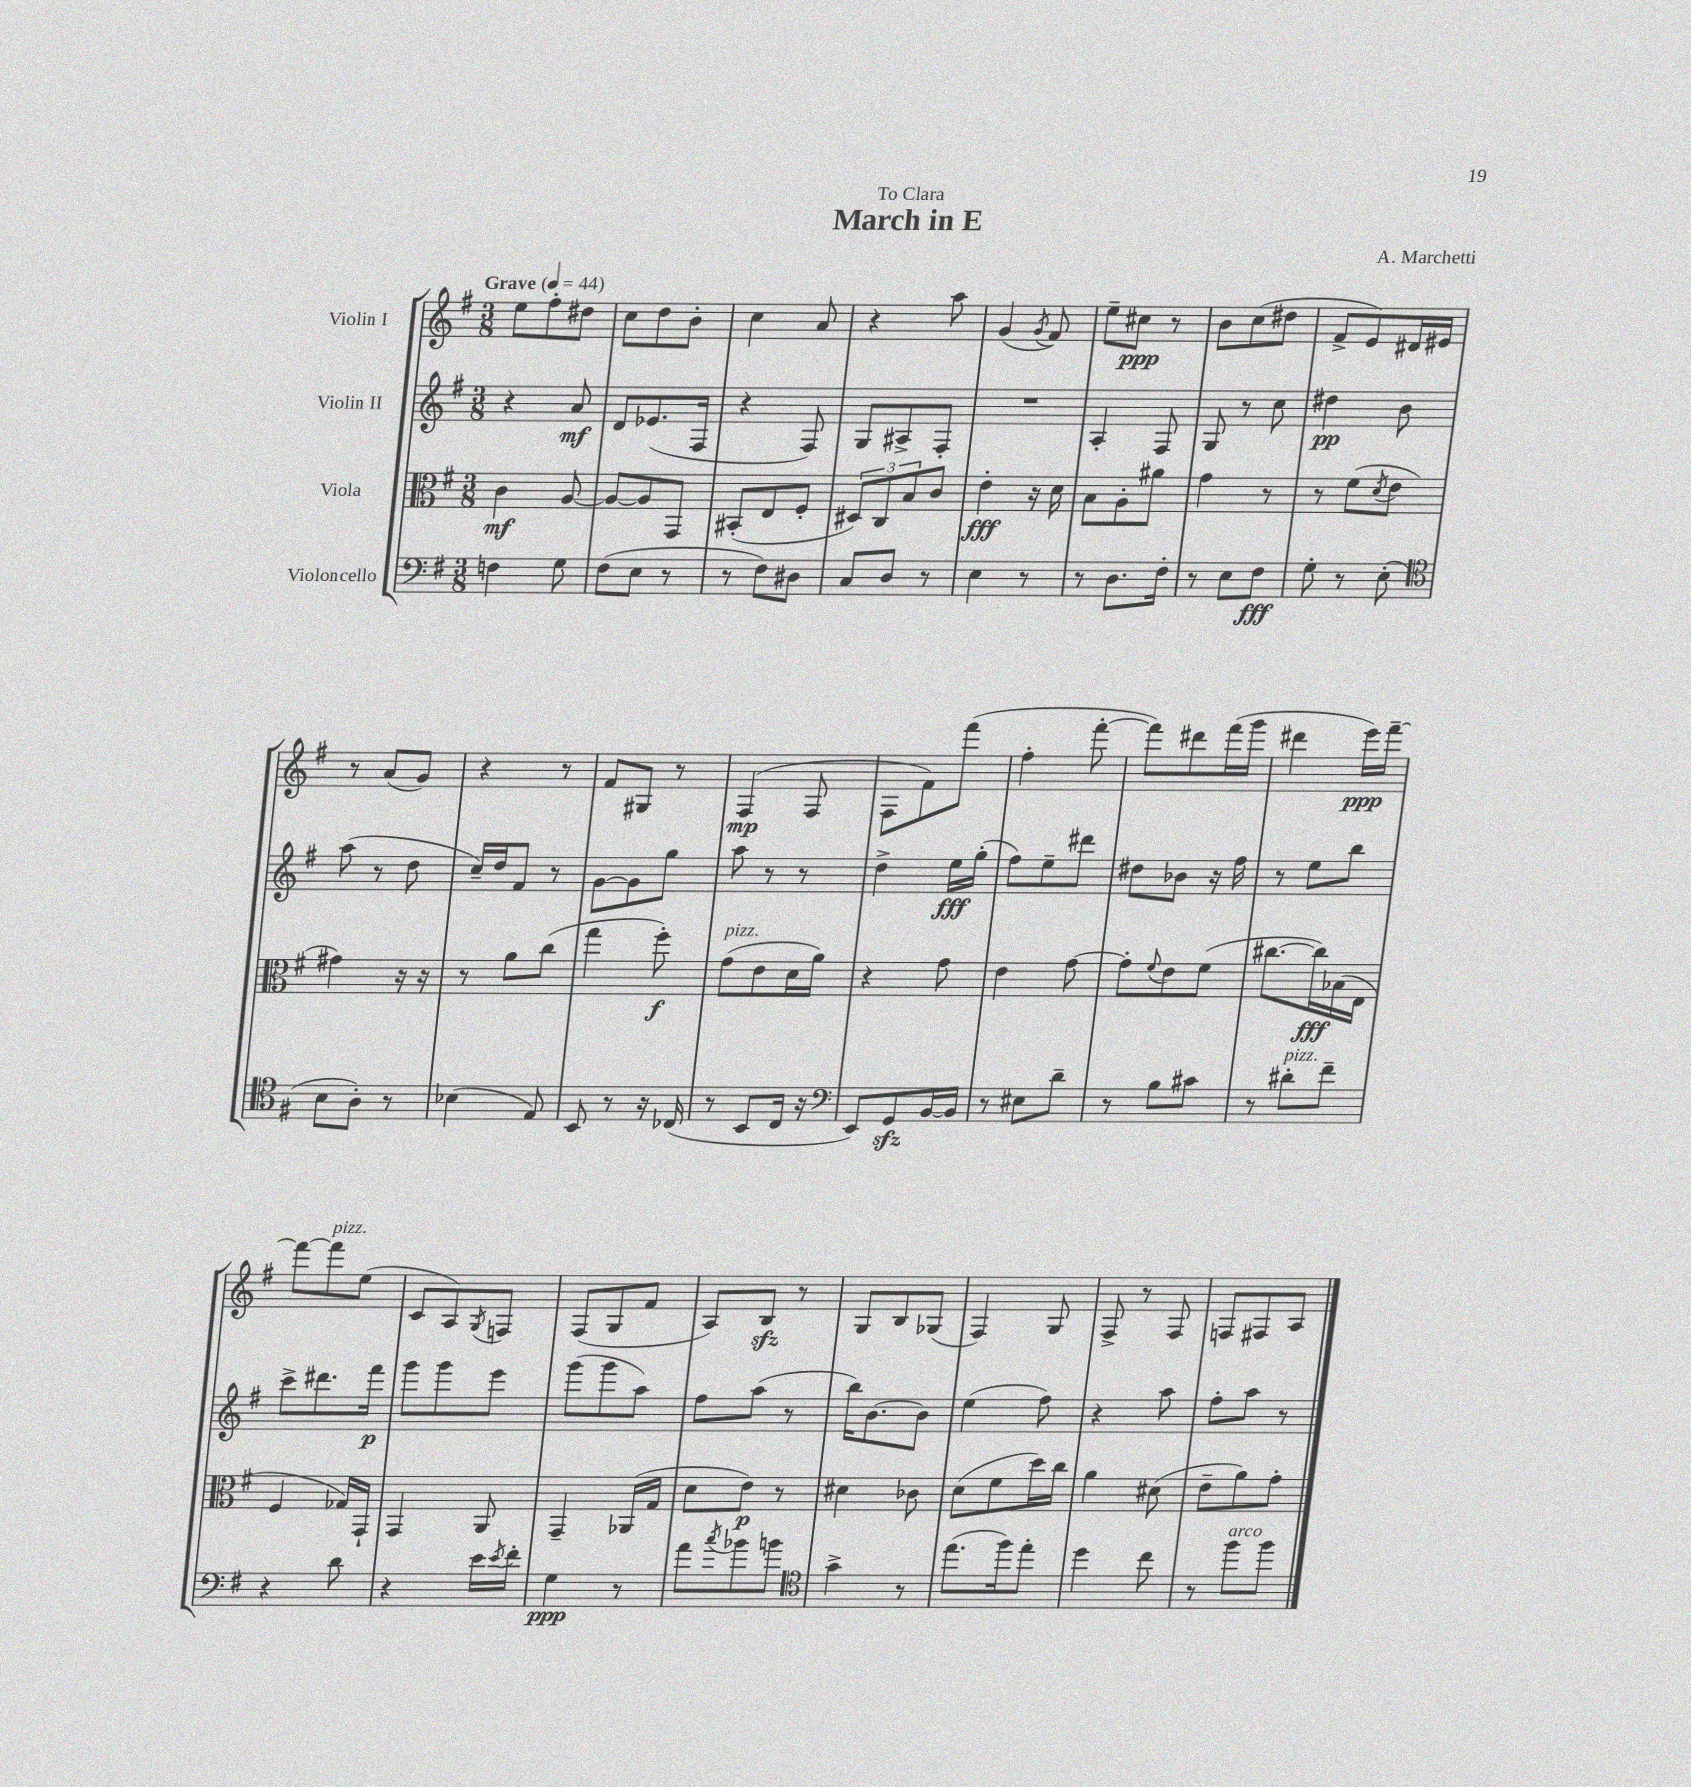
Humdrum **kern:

**kern	**kern	**kern	**kern
*staff4	*staff3	*staff2	*staff1
*clefF4	*clefC3	*clefG2	*clefG2
*k[f#]	*k[f#]	*k[f#]	*k[f#]
*M3/8	*M3/8	*M3/8	*M3/8
*MM44	*MM44	*MM44	*MM44
4F	4c	4r	8ee
.	.	.	8ff#'
8G	[8A	8a	8dd#
=	=	=	=
(8F#	8A_	8d	8cc
8E	8A]	(8.e-	8dd
8r	8GG	.	8b'
.	.	16F#	.
=	=	=	=
8r	(8BB#'	4r	4cc
8F#)	8E	.	.
8D#	8F#'	8F#)	8a
=	=	=	=
8C	12D#)	8G	4r
.	12C	.	.
8D	.	8A#^	.
.	12B	.	.
8r	8c	8F#'	8aa
=	=	=	=
4E	4e'	4.r	(4g
.	.	.	8qg
8r	16r	.	8f#)
.	16d	.	.
=	=	=	=
8r	8B	4A'	8ee~
8.D	8A'	.	8cc#
.	8a#	8F#	8r
16F#'	.	.	.
=	=	=	=
8r	4g	8G	8b
8E	.	8r	(8cc
8F#	8r	8cc	8dd#
=	=	=	=
8G'	8r	4dd#	8f#^
8r	(8f#	.	8e)
.	8qd	.	.
(8E'	8e	8b	16d#
.	.	.	16e#
=	=	=	=
*clefC4	*	*	*
8B	4g#)	(8aa	8r
8A')	.	8r	(8a
8r	16r	8dd	8g)
.	16r	.	.
=	=	=	=
(4B-	8r	16cc~)	4r
.	.	16dd	.
.	8a	8f#	.
8E)	(8cc	8r	8r
=	=	=	=
8BB	4gg	[8g	8f#
8r	.	8g]	8G#
16r	8ff#')	8gg	8r
(16C-	.	.	.
=	=	=	=
8r	(8g	8aa	(4F#
8BB	8e	8r	.
16C	16d	8r	8F#
16r	16a)	.	.
=	=	=	=
*clefF4	*	*	*
8EE)	4r	4dd^	8F#
8GG	.	.	8f#)
[16BB	8g	16ee	(8fff#
16BB]	.	(16gg'	.
=	=	=	=
8r	4e	8ff#)	4ff#'
8E#	.	8ee~	.
8d~	[8g	8ddd#	[8fff#'
=	=	=	=
8r	8g']	8dd#	8fff#])
.	8qqf#	.	.
8B	8e	8b-	8ddd#
8c#	(8f#	16r	(16fff#
.	.	16ff#	16ggg
=	=	=	=
8r	[8.cc#	8r	4ddd#
8d#'	.	8ee	.
.	16cc#])	.	.
8f#~	(16B-	8bb	16eee)
.	16E	.	[16fff#~
=	=	=	=
4r	4F#	8ccc^	8fff#_
.	.	8.ddd#	8fff#]
8d	16G-)	.	(8ee
.	16GG`	16fff#	.
=	=	=	=
4r	4GG	8ggg	8c
.	.	8ggg	8A)
.	.	.	8qG
16e	8AA	8eee	8F
8qe	.	.	.
16f#'	.	.	.
=	=	=	=
4G	4GG~	(8ggg	(8F#
.	.	8ggg	8G
8r	(16AA-	8aa)	8f#
.	16G	.	.
=	=	=	=
8a	8d	8ff#	8A)
8qcc	.	.	.
8b-	8e)	(8aa	8B
8b	8r	8r	8r
=	=	=	=
*clefC4	*	*	*
4g^	4d#	16bb)	8G
.	.	[8.b	.
.	.	.	8B
8r	8c-	8b]	(8G-
=	=	=	=
(8.ee	(8d	(4ee	4F#)
.	8f#	.	.
16ff#)	.	.	.
8ee'	16dd)	8ff#)	8G
.	16cc	.	.
=	=	=	=
4dd	4a	4r	8F#^
.	.	.	8r
8cc	(8d#	8aa	8F#
=	=	=	=
8r	8e~	8ff#'	8F
8ff#	8a)	8aa	8F#
8ff#	8g'	8r	8A
==	==	==	==
*-	*-	*-	*-
